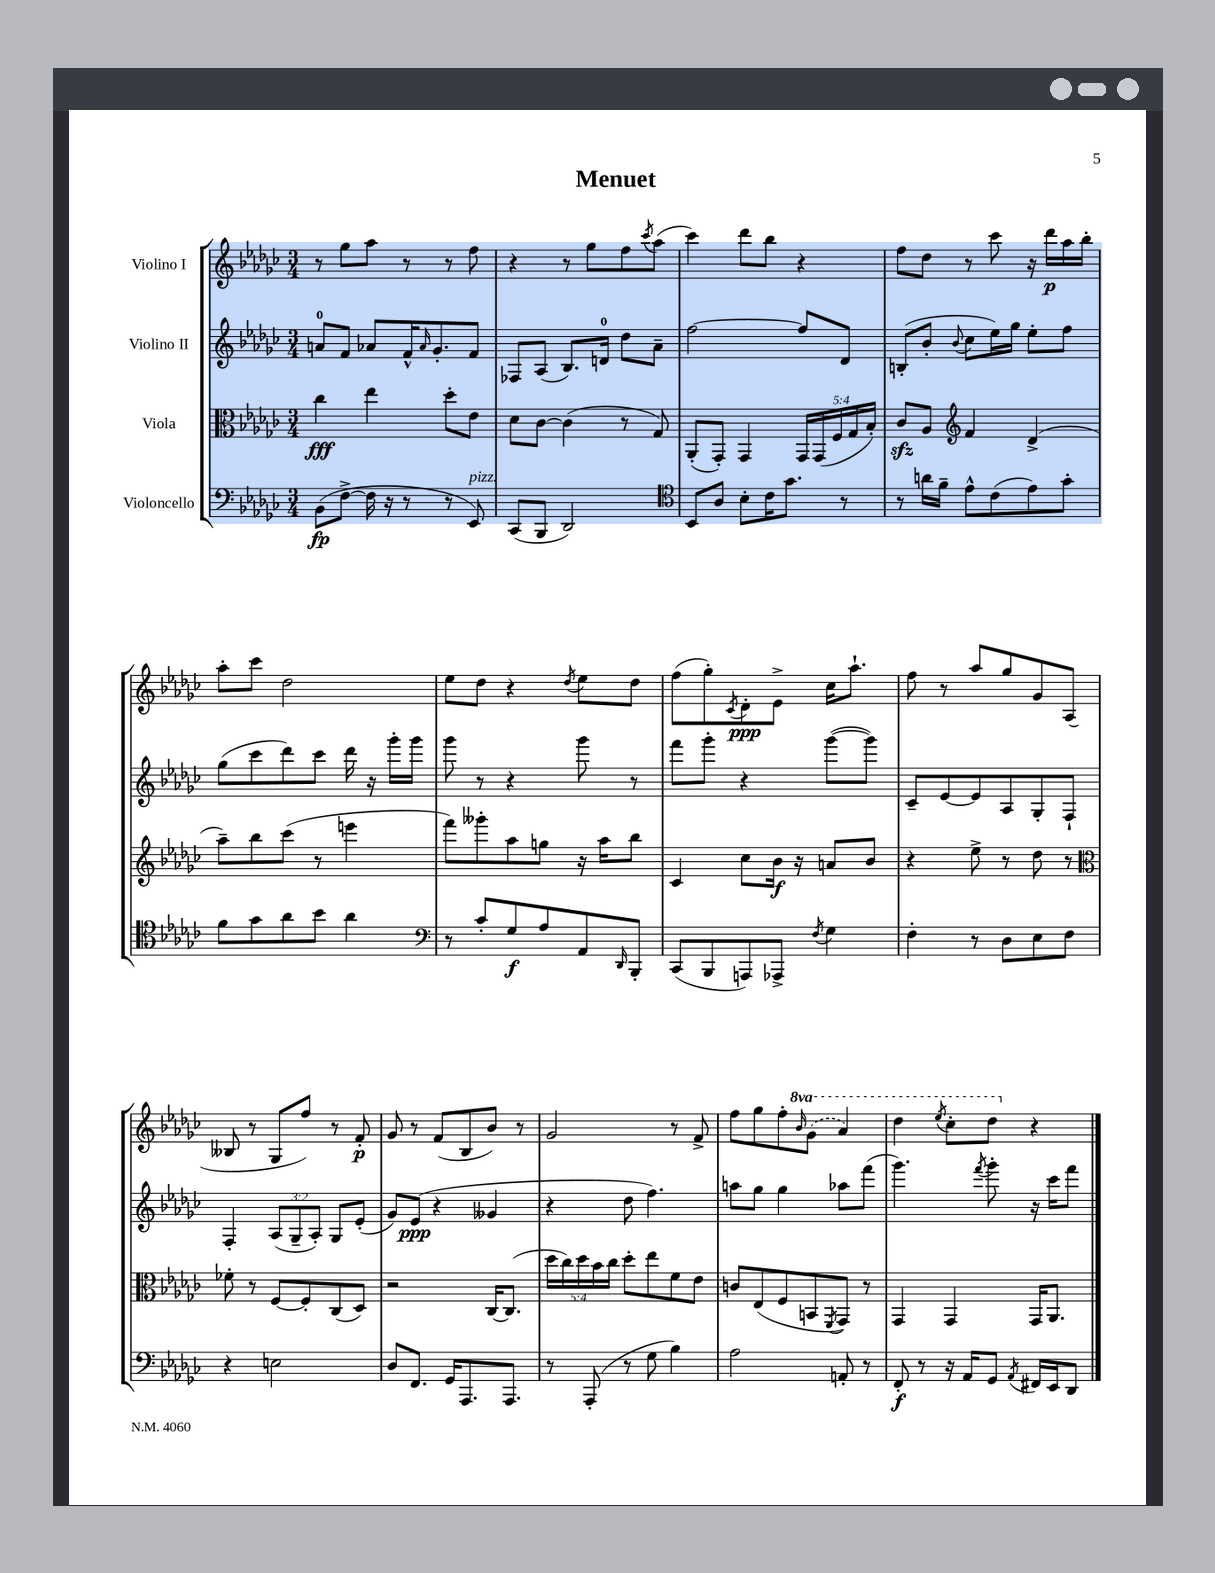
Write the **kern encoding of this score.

**kern	**kern	**kern	**kern
*staff4	*staff3	*staff2	*staff1
*clefF4	*clefC3	*clefG2	*clefG2
*k[b-e-a-d-g-c-]	*k[b-e-a-d-g-c-]	*k[b-e-a-d-g-c-]	*k[b-e-a-d-g-c-]
*M3/4	*M3/4	*M3/4	*M3/4
(8BB-	4cc-	8a	8r
[8F^	.	8f	8gg-
16F]	4ee-	8a-	8aa-
16r	.	.	.
8r	.	16f^^	8r
.	.	16qqa-	.
.	.	8.g-'	.
8r	8dd-'	.	8r
8EE-)	8e-	8f	8ff
=	=	=	=
(8CC-	8d-	8F-	4r
8BBB-	[8c-	(8A-	.
2DD-)	(4c-]	8.B-)	8r
.	.	.	8gg-
.	.	16d	.
.	8r	8dd-	8ff
.	.	.	8qccc-
.	8G-)	8a-~	(8aa-
=	=	=	=
*clefC4	*	*	*
8BB-	(8AA-'	[2ff	4ccc-)
8A-	8GG-')	.	.
8B-'	4GG-	.	8ddd-
16c-	.	.	8bb-
8.g-	.	.	.
.	20GG-	8ff]	4r
.	(20GG-	.	.
.	20F	.	.
8r	.	8d-	.
.	20G-	.	.
.	20B-')	.	.
=	=	=	=
8r	8c-	(8B'	8ff
16a	8A-	8b-'	8dd-
16f~	.	.	.
*	*clefG2	*	*
.	.	8qqb-	.
8e-^^	4f	8cc-	8r
(8c-	.	16ee-)	8ccc-
.	.	16gg-	.
8e-)	(4d-^	8ee-'	16r
.	.	.	16ddd-
8g-'	.	8ff	16aa-
.	.	.	16bb-'
=	=	=	=
8f	8aa-~)	(8gg-	8aa-'
8g-	8bb-	8ccc-	8ccc-
8a-	(8ccc-	8ddd-)	2dd-
8b-	8r	8ccc-	.
4a-	4eee	16ddd-	.
.	.	16r	.
.	.	16ggg-'	.
.	.	16ggg-	.
=	=	=	=
*clefF4	*	*	*
8r	8fff)	8ggg-	8ee-
8c-'	8ggg--'	8r	8dd-
8G-	8aa-	4r	4r
8A-	8gg	.	.
.	.	.	8qdd-
8AA-	16r	8ggg-	8ee-
.	16aa-	.	.
16qqDD-	.	.	.
8BBB-'	8bb-	8r	8dd-
=	=	=	=
(8CC-	4c-	8fff	(8ff
8BBB-	.	8ggg-'	8gg-')
.	.	.	8qc-
8AAA)	8cc-	4r	8d-'
8AAA-^	16b-	.	8e-^
.	16r	.	.
8qF	.	.	.
4G-	8a	([8ggg-	16cc-
.	.	.	8.aa-`
.	8b-	8ggg-])	.
=	=	=	=
4F'	4r	8c-~	8ff
.	.	[8e-	8r
8r	8ee-^	8e-]	8aa-
8D-	8r	8A-	8gg-
8E-	8dd-	8G-'	8g-
8F	8r	8F`	(8A-
=	=	=	=
*	*clefC3	*	*
4r	8f-'	4F'	8B--
.	8r	.	8r
2E	[8F	(12A-	8G-
.	.	12G-~	.
.	8F']	.	8ff)
.	.	12A-')	.
.	(8C-	8G-	8r
.	8D-)	(8e-'	8f'
=	=	=	=
8D-	2r	8g-)	8g-
8.FF	.	(8e-	8r
.	.	4r	(8f
16GG-	.	.	.
8.AAA-	.	.	8B-
.	[16C-	4g--	8b-)
8.AAA-	(8.C-]	.	.
.	.	.	8r
=	=	=	=
8r	20dd-	4r	2g-
.	20cc-)	.	.
.	20dd-	.	.
(8AAA-'	.	.	.
.	20b-	.	.
.	20cc-	.	.
8r	8dd-'	8dd-	.
8G-	8ee-	4.ff)	.
4B-)	8f	.	8r
.	8e-	.	8f^
=	=	=	=
2A-	8c	8aa	8ff
.	(8E-	8gg-	8gg-
.	8F	4gg-	8ff'
.	.	.	16qqbb-
.	8BB	.	(8gg-
.	8qFF	.	.
8AA'	8GG-)	8aa-	4aa-)
8r	8r	(8fff	.
=	=	=	=
8FF'	4GG-	4.ggg-)	4ddd-
8r	.	.	.
.	.	.	8qeee-
16r	4GG-	.	8ccc-'
16AA-	.	.	.
.	.	8qfff	.
8GG-	.	8ggg-'	8ddd-
8qAA-	.	.	.
16FF#	16GG-	16r	4r
16EE-	8.AA-	16ccc-	.
8DD-	.	8fff	.
==	==	==	==
*-	*-	*-	*-
